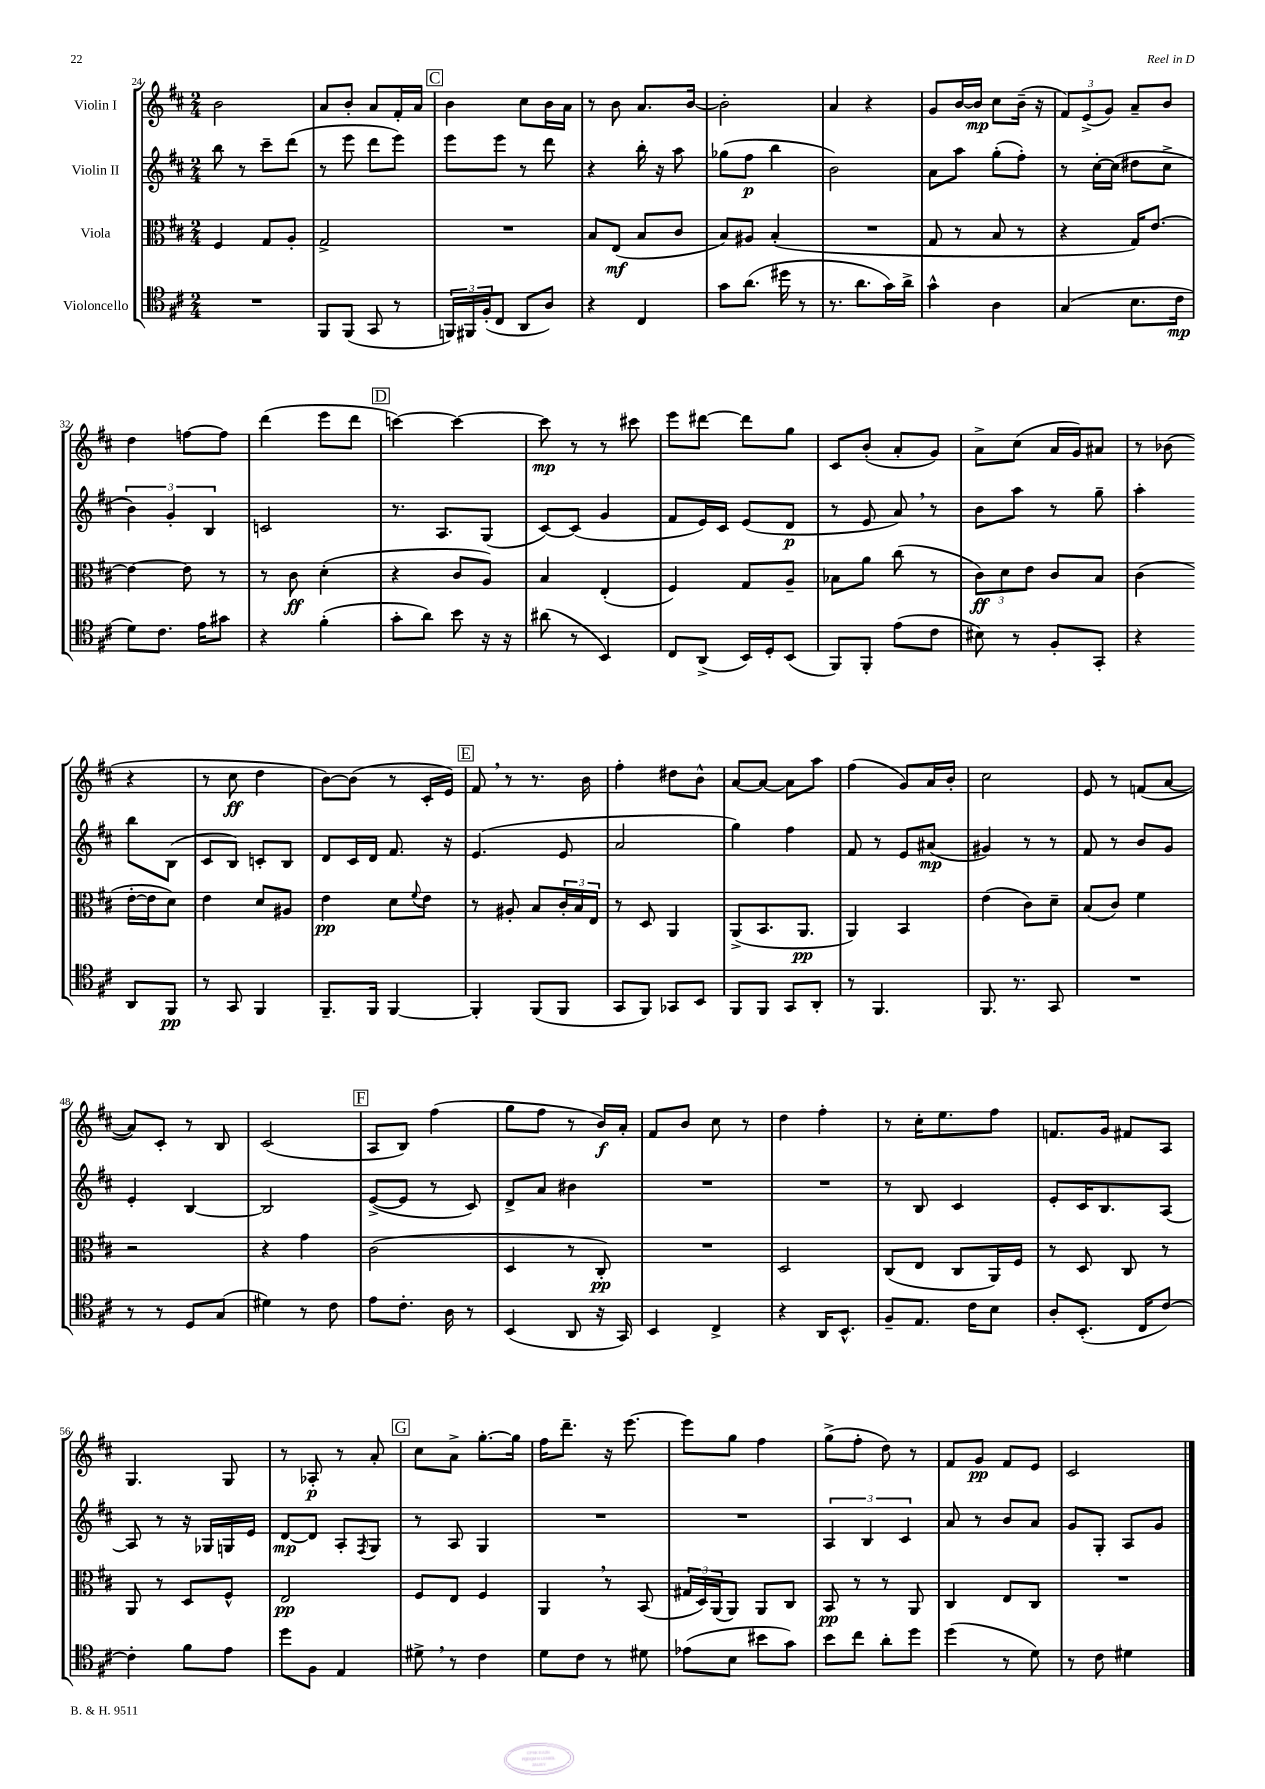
<<
\new StaffGroup <<
\new Staff = "s0" \with { instrumentName = "Violin I" } {
    \clef treble \key d \major \numericTimeSignature \time 2/4
    b'2 |
    a'8 b'8-. a'8 fis'16-. a'16 |
    \mark \markup { \box "C" } b'4 cis''8 b'16 a'16 |
    r8 b'8 a'8. b'16~ |
    b'2-. |
    a'4 r4 |
    g'8 b'16~ b'16\mp cis''8 b'16--( r16 |
    \tuplet 3/2 { fis'8) e'8->( g'8) } a'8-- b'8 |
    d''4 f''8~ f''8 |
    d'''4( e'''8 d'''8 |
    \mark \markup { \box "D" } c'''4~) c'''4~ |
    c'''8\mp r8 r8 cis'''8 |
    e'''8 dis'''8~ dis'''8 g''8 |
    cis'8 b'8-.( a'8-. g'8) |
    a'8-> cis''8( a'16 g'16) ais'8 |
    r8 bes'8( r4 |
    r8 cis''8\ff d''4 |
    b'8~) b'8( r8 cis'16-. e'16) |
    \mark \markup { \box "E" } fis'8 \breathe r8 r8. b'16 |
    fis''4-. dis''8 b'8-^ |
    a'8~ a'8~ a'8 a''8 |
    fis''4( g'8) a'16 b'16-. |
    cis''2 |
    e'8 r8 f'8( a'8~ |
    a'8) cis'8-. r8 b8 |
    cis'2( |
    \mark \markup { \box "F" } a8 b8) fis''4( |
    g''8 fis''8 r8 b'16\f) a'16-. |
    fis'8 b'8 cis''8 r8 |
    d''4 fis''4-. |
    r8 cis''16-. e''8. fis''8 |
    f'8. g'16 fis'8 a8 |
    g4. g8 |
    r8 aes8-.\p r8 a'8-. |
    \mark \markup { \box "G" } cis''8 a'8-> g''8.~-. g''16 |
    fis''16 d'''8.-- r16 e'''8.~ |
    e'''8 g''8 fis''4 |
    g''8->( fis''8-. d''8) r8 |
    fis'8 g'8\pp fis'8 e'8 |
    cis'2 \bar "|." |
}
\new Staff = "s1" \with { instrumentName = "Violin II" } {
    \clef treble \key d \major \numericTimeSignature \time 2/4
    b''8 r8 cis'''8-- d'''8( |
    r8 e'''8 d'''8 e'''8) |
    \mark \markup { \box "C" } e'''8 e'''8 r8 d'''8 |
    r4 b''16-. r16 a''8 |
    ges''8( fis''8\p b''4 |
    b'2) |
    a'8 a''8 g''8-.( fis''8-.) |
    r8 cis''16~-. cis''16( dis''8 cis''8-> |
    \tuplet 3/2 { b'4) g'4-. b4 } |
    c'2 |
    \mark \markup { \box "D" } r8. a8. g8( |
    cis'8~) cis'8( g'4 |
    fis'8 e'16) cis'16 e'8( d'8\p |
    r8 e'8 a'8) \breathe r8 |
    b'8 a''8 r8 g''8-- |
    a''4-. b''8 b8( |
    cis'8 b8) c'8-. b8 |
    d'8 cis'16 d'16 fis'8. r16 |
    \mark \markup { \box "E" } e'4.( e'8 |
    a'2 |
    g''4) fis''4 |
    fis'8 r8 e'8 ais'8\mp( |
    gis'4) r8 r8 |
    fis'8 r8 b'8 g'8 |
    e'4-. b4~ |
    b2 |
    \mark \markup { \box "F" } e'8~->( e'8 r8 cis'8) |
    d'8-> a'8 bis'4 |
    R2 |
    R2 |
    r8 b8 cis'4 |
    e'8-. cis'16 b8. a8~ |
    a8 r8 r16 ges16 g16 e'16 |
    d'8~\mp d'8 a8-. \acciaccatura { fis8 } g8 |
    \mark \markup { \box "G" } r8 a8 g4 |
    R2 |
    R2 |
    \tuplet 3/2 { a4 b4 cis'4 } |
    a'8 r8 b'8 a'8 |
    g'8 g8-. a8 g'8 \bar "|." |
}
\new Staff = "s2" \with { instrumentName = "Viola" } {
    \clef alto \key d \major \numericTimeSignature \time 2/4
    fis4 g8 a8-. |
    g2-> |
    \mark \markup { \box "C" } R2 |
    b8 e8\mf( b8 cis'8 |
    b8) ais8 b4-.( |
    R2 |
    g8 r8 b8 r8 |
    r4 g16) e'8.~ |
    e'4~ e'8 r8 |
    r8 cis'8\ff d'4-.( |
    \mark \markup { \box "D" } r4 cis'8 a8) |
    b4 e4-.( |
    fis4) g8 a8-- |
    bes8 a'8 cis''8( r8 |
    \tuplet 3/2 { cis'8\ff) d'8 e'8 } cis'8 b8 |
    cis'4( e'16~-. e'16 d'8) |
    e'4 d'8 ais8 |
    e'4\pp d'8 \appoggiatura { fis'8 } e'8 |
    \mark \markup { \box "E" } r8 ais8-. b8 \tuplet 3/2 { cis'16-. b16 e16 } |
    r8 d8 a,4 |
    a,8->( b,8. a,8.\pp |
    a,4) b,4 |
    e'4( cis'8) d'8-- |
    b8( cis'8) fis'4 |
    r2 |
    r4 g'4 |
    \mark \markup { \box "F" } cis'2( |
    d4 r8 cis8-.\pp) |
    R2 |
    d2 |
    cis8( e8 cis8 a,16) fis16 |
    r8 d8 cis8 r8 |
    a,8 r8 d8 fis8-^ |
    e2\pp |
    \mark \markup { \box "G" } fis8 e8 fis4 |
    a,4 \breathe r8 b,8( |
    \tuplet 3/2 { gis16 d16) a,16( } a,8) a,8 cis8 |
    b,8\pp r8 r8 a,8 |
    cis4 e8 cis8 |
    R2 \bar "|." |
}
\new Staff = "s3" \with { instrumentName = "Violoncello" } {
    \clef tenor \key d \major \numericTimeSignature \time 2/4
    R2 |
    fis,8 fis,8( g,8 r8 |
    \mark \markup { \box "C" } \tuplet 3/2 { f,16) fis,16 fis16-.( } cis8 a,8 a8) |
    r4 cis4 |
    g'8 a'8.( dis''16 r8 |
    r8. a'8. g'16) a'16-> |
    g'4-^ a4 |
    g4( b8. cis'16\mp |
    d'8) cis'8. e'16 gis'8 |
    r4 fis'4-.( |
    \mark \markup { \box "D" } g'8-. a'8) b'8 r16 r16 |
    ais'8( r8 b,4) |
    cis8 a,8->( b,16) d16-. b,8( |
    fis,8) fis,8-. e'8( cis'8 |
    bis8) r8 fis8-. g,8-. |
    r4 a,8 fis,8\pp |
    r8 g,8 fis,4 |
    fis,8.-- fis,16 fis,4~ |
    \mark \markup { \box "E" } fis,4-. fis,8( fis,8 |
    g,8 fis,8) ges,8 b,8 |
    fis,8 fis,8 g,8 a,8-. |
    r8 fis,4. |
    fis,8. r8. g,8 |
    R2 |
    r8 r8 d8 g8( |
    dis'4) r8 cis'8 |
    \mark \markup { \box "F" } e'8 cis'8.-. a16 r8 |
    b,4( a,8 r16 g,16) |
    b,4 cis4-> |
    r4 a,16 b,8.-^ |
    fis8-- e8. cis'16 b8 |
    a8-. b,8.-.( cis16 cis'8~) |
    cis'4-. fis'8 e'8 |
    d''8 fis8 e4 |
    \mark \markup { \box "G" } dis'8-> \breathe r8 cis'4 |
    d'8 cis'8 r8 dis'8 |
    ees'8( b8 bis'8 g'8) |
    b'8 cis''8 a'8-. d''8 |
    d''4( r8 d'8) |
    r8 cis'8 dis'4 \bar "|." |
}
>>
>>
\layout { \context { \Score currentBarNumber = #24 } }
